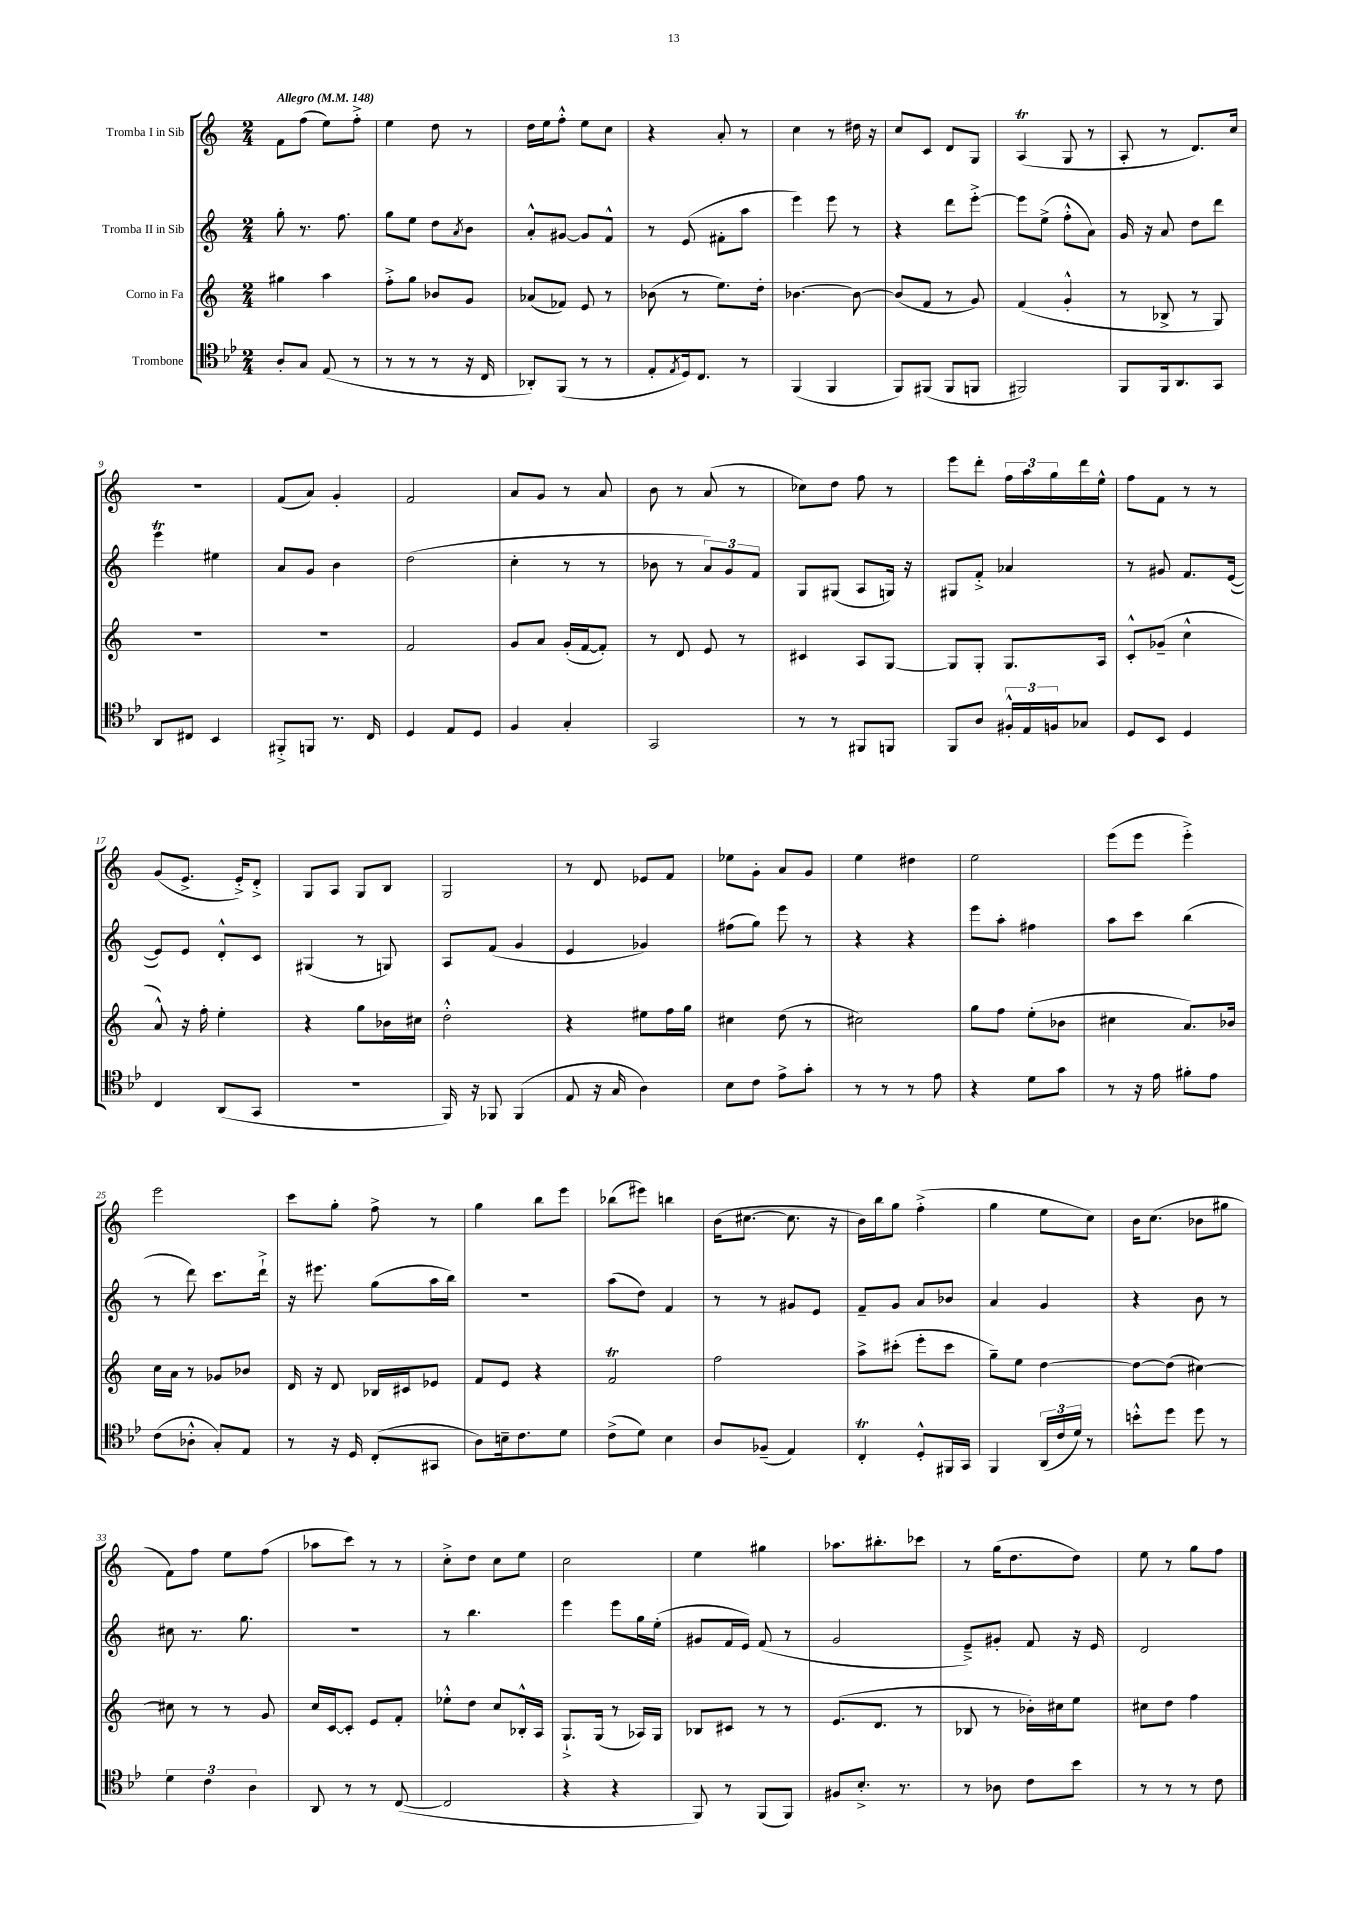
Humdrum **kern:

**kern	**kern	**kern	**kern
*staff4	*staff3	*staff2	*staff1
*clefC4	*clefG2	*clefG2	*clefG2
*k[b-e-]	*k[]	*k[]	*k[]
*M2/4	*M2/4	*M2/4	*M2/4
*MM148	*MM148	*MM148	*MM148
8A'	4gg#	8gg'	8f
8G	.	8.r	(8ff
(8E-	4aa	.	8ee)
.	.	8.ff	.
8r	.	.	8ff'^
=	=	=	=
8r	8ff'^	8gg	4ee
8r	8gg	8ee	.
8r	8b-	8dd	8dd
.	.	8qa	.
16r	8g	8b	8r
16C	.	.	.
=	=	=	=
8AA-')	(8a-	8a'^^	16dd
.	.	.	16ee
(8FF	8f-)	[8g#	8ff'^^
8r	8e	8g#]	8ee
8r	8r	8f^^	8cc
=	=	=	=
8E-'	(8b-	8r	4r
8qE-	.	.	.
16D)	8r	(8e	.
8.C	.	.	.
.	8.ee)	8f#'	8a'
8r	.	8aa	8r
.	16dd'	.	.
=	=	=	=
(4FF	[4.b-	4eee)	4cc
4FF	.	8eee	8r
.	8b-_	8r	16dd#
.	.	.	16r
=	=	=	=
8FF)	(8b-]	4r	8cc
(8FF#	8f	.	8c
8FF#	8r	8ddd	8d
8FF	8g)	[8eee'^	8G
=	=	=	=
2FF#)	(4f	8eee]	(4A
.	.	(8ee^	.
.	4g'^^	8ff'^^	8G
.	.	8a)	8r
=	=	=	=
8FF	8r	16g	8A'
.	.	16r	.
16FF	8B-^	8a	8r
8.AA	.	.	.
.	8r	8dd	8.d)
8GG	8G)	8ddd	.
.	.	.	16cc
=	=	=	=
8AA	2r	4eee	2r
8C#	.	.	.
4BB-	.	4ee#	.
=	=	=	=
8FF#'^	2r	8a	(8f
8FF	.	8g	8a)
8.r	.	4b	4g'
16C	.	.	.
=	=	=	=
4D	2f	(2dd	2f
8E-	.	.	.
8D	.	.	.
=	=	=	=
4F	8g	4cc'	8a
.	8a	.	8g
4G'	(16g'	8r	8r
.	[16f	.	.
.	8f'])	8r	8a
=	=	=	=
2GG	8r	8b-	8b
.	8d	8r	8r
.	8e	12a)	(8a
.	.	12g	.
.	8r	.	8r
.	.	12f	.
=	=	=	=
8r	4c#	8G	8cc-)
8r	.	(8G#	8dd
8FF#	8A	8A	8ff
8FF	[8G	16G)	8r
.	.	16r	.
=	=	=	=
8FF	8G]	8G#	8eee
8A	8G'	8f'^	8ddd'
24F#'^^	8.G	4a-	24ff
24E-	.	.	24aa
24F	.	.	24gg
8G-	.	.	16ddd
.	16A	.	16ee^^
=	=	=	=
8D	8c'^^	8r	8ff
8BB-	(8g-~	8g#	8f
4D	4cc^^	8.f	8r
.	.	.	8r
.	.	([16e	.
=	=	=	=
4C	8a^^)	8e])	(8g
.	16r	8e	8.e^
.	16ff'	.	.
(8AA	4ee'	8d'^^	.
.	.	.	16e'^)
8GG	.	8c	8d'^
=	=	=	=
2r	4r	(4G#	8G
.	.	.	8A
.	8gg	8r	8G
.	16b-	8G)	8B
.	16cc#	.	.
=	=	=	=
16FF)	2dd'^^	8A	2G
16r	.	.	.
8FF-	.	(8f	.
(4FF-	.	4g	.
=	=	=	=
8E-	4r	4e	8r
16r	.	.	8d
16G	.	.	.
4A)	8ee#	4g-)	8e-
.	16ff	.	8f
.	16gg	.	.
=	=	=	=
8B-	4cc#	(8ff#	8ee-
8c	.	8gg)	8g'
8e-^	(8dd	8eee	8a
8g'	8r	8r	8g
=	=	=	=
8r	2cc#)	4r	4ee
8r	.	.	.
8r	.	4r	4dd#
8e-	.	.	.
=	=	=	=
4r	8gg	8eee	2ee
.	8ff	8aa'	.
8d	(8ee'	4ff#	.
8g	8b-	.	.
=	=	=	=
8r	4cc#	8aa	(8eee
16r	.	8ccc	8eee
16e-	.	.	.
8f#'	8.a)	(4bb	4eee'^)
8e-	.	.	.
.	16b-	.	.
=	=	=	=
(8c	16cc	8r	2eee
.	16a	.	.
8A-'^^	8r	8ddd)	.
8G')	8g-	8.ccc	.
8E-	8b-	.	.
.	.	16ddd`^	.
=	=	=	=
8r	16d	16r	8ccc
.	16r	8.eee#	.
16r	8d	.	8gg'
16D	.	.	.
(8C'	16B-	(8gg	8ff^
.	16c#	.	.
8GG#	8e-	16aa	8r
.	.	16bb)	.
=	=	=	=
8A)	8f	2r	4gg
16B~	8e	.	.
8.c	.	.	.
.	4r	.	8bb
8d	.	.	8eee
=	=	=	=
(8c^	2f	(8aa	(8bb-
8d)	.	8dd)	8eee#)
4B-	.	4f	4bb
=	=	=	=
8A	2ff	8r	(16b
.	.	.	[8.cc#
(8F-~	.	8r	.
4E-)	.	8g#	8.cc#]
.	.	8e	.
.	.	.	16r
=	=	=	=
4C'	8aa^	8f~	16b)
.	.	.	16bb
.	(8ccc#'	8g	8gg
8D'^^	8eee'	8a	(4ff'^
16FF#	8ccc#	8b-	.
16GG	.	.	.
=	=	=	=
4FF	8gg~)	4a	4gg
.	8ee	.	.
(24AA	[4dd	4g	8ee
24c	.	.	.
24d)	.	.	.
8r	.	.	8cc)
=	=	=	=
8b'^^	8dd_	4r	16b
.	.	.	(8.cc
8dd	(8dd]	.	.
8dd	[4cc#)	8b	8b-
8r	.	8r	8gg#
=	=	=	=
6d	8cc#]	8cc#	8f)
.	8r	8.r	8ff
6c	.	.	.
.	8r	.	8ee
.	.	8.gg	.
6A	.	.	.
.	8g	.	(8ff
=	=	=	=
8AA	16cc	2r	8aa-
.	[16c	.	.
8r	8c']	.	8ccc)
8r	8e	.	8r
([8C	8f'	.	8r
=	=	=	=
2C]	8ee-'^^	8r	8cc'^
.	8dd	4.bb	8dd
.	8cc	.	8cc
.	16B-'^^	.	8ee
.	16A	.	.
=	=	=	=
4r	8.G`^	4eee	2cc
.	(16G	.	.
4r	8r	8eee	.
.	16A-)	16gg	.
.	16G	(16ee'	.
=	=	=	=
8FF)	8B-	8g#	4ee
8r	8c#	16f	.
.	.	16e)	.
(8FF	8r	(8f	4gg#
8FF)	8r	8r	.
=	=	=	=
8F#	(8.e	2g	8.aa-
8.B-'^	.	.	.
.	8.d	.	8.bb#'
8.r	.	.	.
.	8r	.	8ccc-
=	=	=	=
8r	8B-	8e~^)	8r
8A-	8r	8g#'	(16gg
.	.	.	8.dd
8c	16b-')	8f	.
.	16cc#	.	.
8b-	8ee	16r	8dd)
.	.	16e	.
=	=	=	=
8r	8cc#	2d	8ee
8r	8dd	.	8r
8r	4ff	.	8gg
8c	.	.	8ff
==	==	==	==
*-	*-	*-	*-
